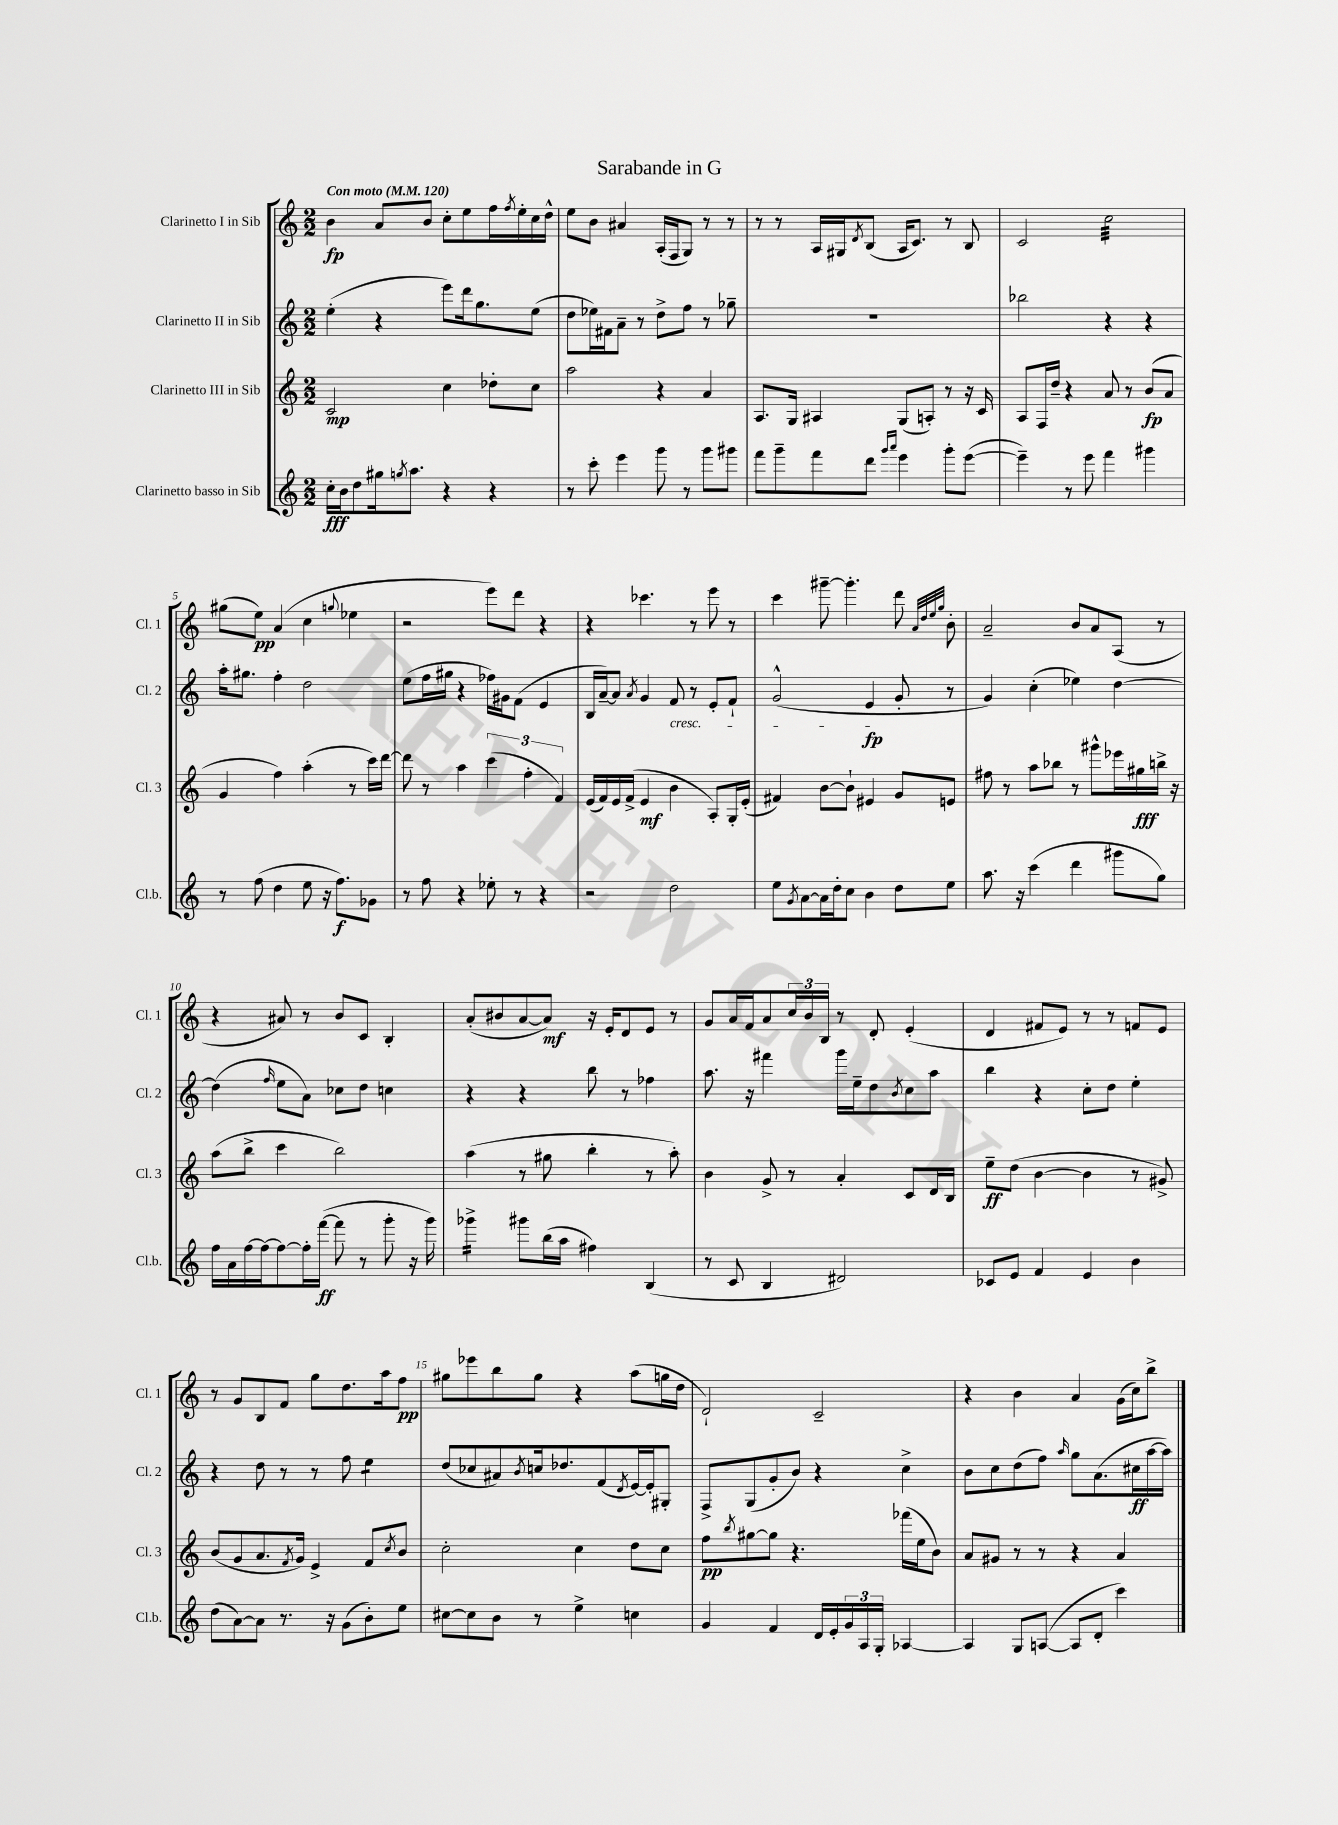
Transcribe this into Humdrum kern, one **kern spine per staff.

**kern	**kern	**kern	**kern
*staff4	*staff3	*staff2	*staff1
*clefG2	*clefG2	*clefG2	*clefG2
*k[]	*k[]	*k[]	*k[]
*M2/2	*M2/2	*M2/2	*M2/2
*MM120	*MM120	*MM120	*MM120
16cc'	2c	(4ee'	4b
16b	.	.	.
8dd	.	.	.
16gg#	.	4r	8a
8qgg	.	.	.
8.aa	.	.	.
.	.	.	8b
4r	4cc	8eee)	8cc'
.	.	16ddd	8ee
.	.	8.gg	.
4r	8dd-'	.	16ff
.	.	.	8qff
.	.	.	16ee'
.	8cc	(8ee	16cc
.	.	.	16dd^^
=	=	=	=
8r	2aa	8dd	8ee
8ccc'	.	16ee-)	8b
.	.	16f#	.
4eee	.	8a~	4a#
.	.	8r	.
8ggg	4r	8dd^	(16A'
.	.	.	16F
8r	.	8ff	8G)
8ggg	4a	8r	8r
8ggg#	.	8gg-~	8r
=	=	=	=
8fff	8.A	1r	8r
8ggg~	.	.	8r
.	16G	.	.
8fff	4A#	.	16A
.	.	.	16G#
.	.	.	8qd
8ddd	.	.	(8B
16qqggg	.	.	.
16qqaaa	.	.	.
4eee	(8G	.	16A
.	.	.	8.c)
.	8A')	.	.
8ggg'	8r	.	8r
([8eee	16r	.	8B
.	16c	.	.
=	=	=	=
4eee~])	8A	2bb-	2c
.	16F	.	.
.	16dd~	.	.
8r	4r	.	.
8eee	.	.	.
4fff	8a	4r	2cc
.	8r	.	.
4ggg#	(8b	4r	.
.	8a	.	.
=	=	=	=
8r	4g	16aa'	(8gg#
.	.	8.gg#	.
(8ff	.	.	8ee)
4dd	4ff)	4ff'	(4a
8ee	(4aa'	2dd	4cc
16r	.	.	.
8.ff)	.	.	.
.	.	.	8qqgg
.	8r	.	4ee-
8g-	16ccc)	.	.
.	[16ddd	.	.
=	=	=	=
8r	8ddd]	(8ee	2r
8ff	8r	16ff	.
.	.	16gg#	.
4r	4aa	4r	.
8ee-'	(6ccc	16ff-)	8eee)
.	.	16g#	.
8r	.	(8f	8ddd
.	6ff'	.	.
4r	.	4e	4r
.	6f)	.	.
=	=	=	=
2r	(16e	16B	4r
.	16f)	[16a~)	.
.	16e	8a]	.
.	(16f^	.	.
.	.	8qa	.
.	4e	4g	4.ccc-
2dd	4b	8f	.
.	.	8r	8r
.	8A')	8e'	8eee
.	16G'	8f`	8r
.	(16e'	.	.
=	=	=	=
8ee	4f#)	(2g^^	4ccc
8qg	.	.	.
[8a	.	.	.
16a]	[8b	.	[8ggg#~
16dd'	.	.	.
8cc	8b`]	.	4.ggg#']
4b	4e#	4e	.
8dd	8g	8g'	8ddd
.	.	.	32qqa
.	.	.	32qqdd
.	.	.	32qqee
.	.	.	32qqgg
8ee	8e	8r	8b'
=	=	=	=
8.aa	8ff#	4g)	2a~
.	8r	.	.
16r	.	.	.
(4ccc	8aa	(4cc'	.
.	8bb-	.	.
4ddd	8r	4ee-)	8b
.	8ggg#^^	.	8a
8ggg#	16eee-	[4dd	(8A
.	16gg#	.	.
8gg)	16bb^	.	8r
.	16r	.	.
=	=	=	=
16ff	(8aa	(4dd]	4r
16a	.	.	.
[16ff	8bb^	.	.
16ff_	.	.	.
.	.	16qqff	.
8ff_	4ccc	8ee	8a#)
16ff']	.	8a)	8r
([16fff	.	.	.
8fff]	2bb)	8cc-	8b
8r	.	8dd	8c
8ggg'	.	4cc	4B'
16r	.	.	.
16ggg)	.	.	.
=	=	=	=
4ggg-^	(4aa	4r	(8a'
.	.	.	8b#
8ggg#	8r	4r	[8a
(16bb	8gg#	.	8a])
16aa	.	.	.
4ff#)	4bb'	8bb	16r
.	.	.	16e'
.	.	8r	8d
(4B	8r	4ff-	8e
.	8aa')	.	8r
=	=	=	=
8r	4b	8.aa	8g
8c	.	.	16a
.	.	16r	16f
4B	8g^	4fff#	8a
.	8r	.	24cc
.	.	.	24b
.	.	.	24B
2d#)	4a'	16ggg	8r
.	.	16ee~	.
.	.	8dd	8d'
.	.	8qb	.
.	8c	8cc	(4e'
.	16d	8aa	.
.	16B	.	.
=	=	=	=
8c-	8ee~	4bb	4d
8e	(8dd	.	.
4f	[4b	4r	8f#
.	.	.	8e)
4e	4b]	8cc'	8r
.	.	8dd	8r
4b	8r	4ee'	8f
.	8g#^)	.	8e
=	=	=	=
(8dd	(8b	4r	8r
[8a)	8g	.	8g
8a]	8.a	8dd	8B
8.r	.	8r	8f
.	8qf	.	.
.	16g)	.	.
.	4e^	8r	8gg
16r	.	.	.
(8g	.	8ff	8.dd
8b')	8f	4ee	.
.	.	.	16aa
.	8qcc	.	.
8ee	8b	.	8ff
=	=	=	=
[8cc#	2cc'	(8dd	8gg#
8cc#]	.	8cc-	8eee-
8b	.	8a#)	8bb
.	.	8qb	.
8r	.	16cc	8gg#
.	.	8.dd-	.
4ee^	4cc	.	4r
.	.	(8f	.
.	.	8qd	.
4cc	8dd	[16e)	(8aa
.	.	16e']	.
.	8cc	8G#'	16gg
.	.	.	16dd
=	=	=	=
4g	8ff	8F^	2d`)
.	8qbb	.	.
.	[8gg#	(8G	.
4f	8gg#]	8g'	.
.	4.r	8b)	.
16d	.	4r	2c~
16e'	.	.	.
24g	.	.	.
24A	.	.	.
24G'	.	.	.
[4A-	(16fff-	4cc^	.
.	16ee	.	.
.	8b)	.	.
=	=	=	=
4A-]	8a	8b	4r
.	8g#	8cc	.
8G	8r	(8dd	4b
([8A	8r	8ff)	.
.	.	16qqaa	.
8A]	4r	8gg	4a
8d'	.	(8.a	.
4ccc)	4a	.	(16g
.	.	16cc#	16cc)
.	.	[16aa	8bb^
.	.	16aa])	.
==	==	==	==
*-	*-	*-	*-
